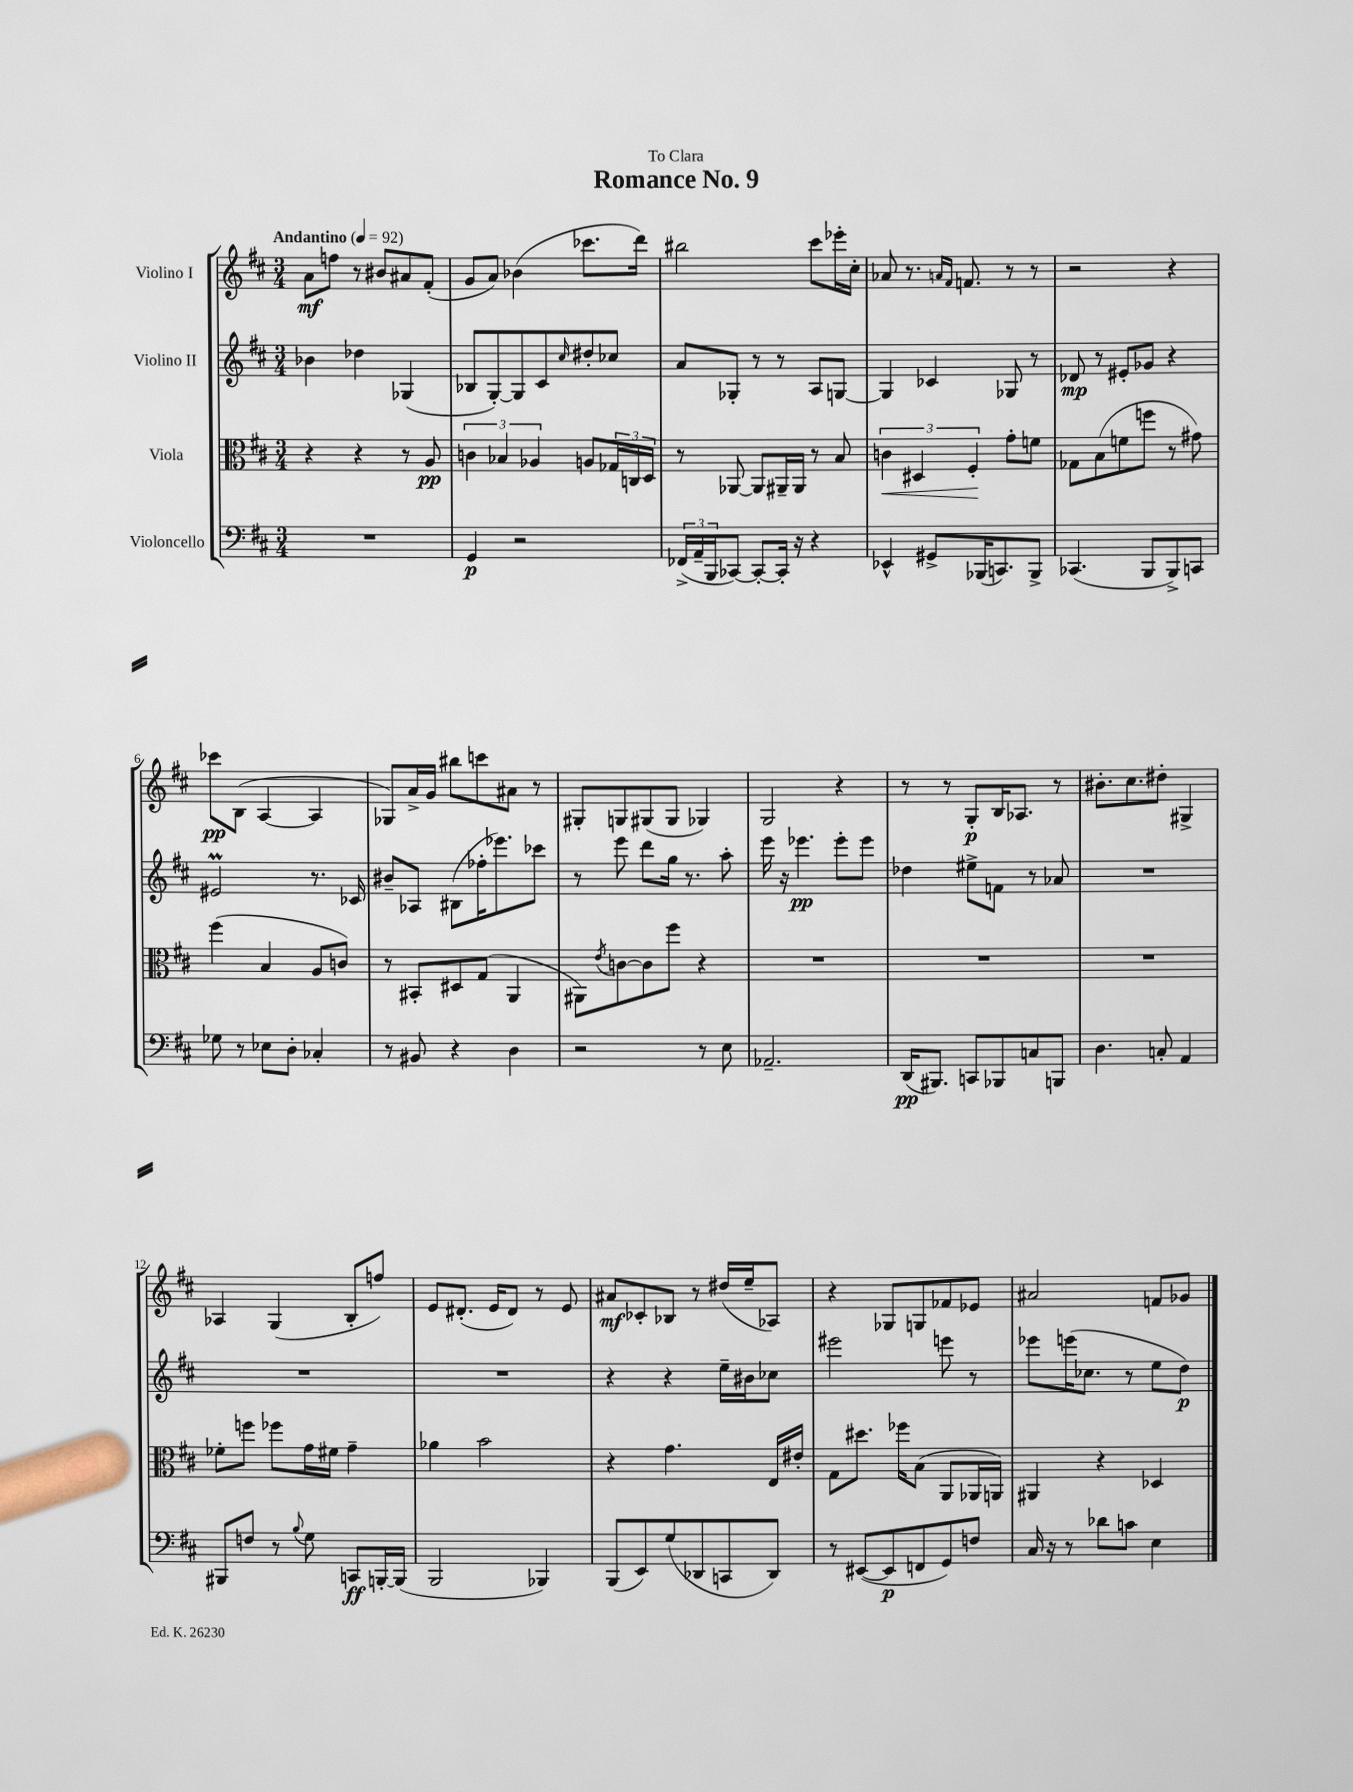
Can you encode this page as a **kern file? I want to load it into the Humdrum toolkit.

**kern	**kern	**kern	**kern
*staff4	*staff3	*staff2	*staff1
*clefF4	*clefC3	*clefG2	*clefG2
*k[f#c#]	*k[f#c#]	*k[f#c#]	*k[f#c#]
*M3/4	*M3/4	*M3/4	*M3/4
*MM92	*MM92	*MM92	*MM92
2.r	4r	4b-\	8a\L
.	.	.	8ff\J
.	4r	4dd-\	8r
.	.	.	8b#/L
.	8r	(4G-/	8a#/
.	8A/	.	(8f#'/J
=	=	=	=
4GG/	6c\	8B-/L	8g/L
.	.	[8G'/)	8a/J)
.	6B-/	.	.
2r	.	8G/]	(4b-\
.	6A-/	.	.
.	.	8c#/	.
.	.	16qqcc#/	.
.	8A/L	8dd#'/	8.ccc-\L
.	24G-/L	8cc-/J	.
.	24C/	.	.
.	.	.	16ddd\Jk)
.	24D/JJ	.	.
=	=	=	=
(24FF-^/LL	8r	8a/L	2bb#\
24AA~/	.	.	.
24BBB/J	.	.	.
[8CC-/J)	[8AA-/	8G-'/J	.
8CC-'/_L	8AA-/]L	8r	.
16CC-'/]Jk	16AA#~/L	8r	.
16r	16AA#/JJ	.	.
4r	8r	8A/L	8ccc#\L
.	8B/	[8G/J	16eee-'\L
.	.	.	16cc#'\JJ
=	=	=	=
4EE-^^/	6c\	4G/]	8a-/
.	.	.	8.r
.	6D#/	.	.
8GG#^/L	.	4c-/	.
.	.	.	16qqa/LL
.	.	.	16qqf#/JJ
.	.	.	8.f/
.	6F#'/	.	.
(16BBB-/K	.	.	.
8.CC/)	.	.	.
.	8g'\L	8G-/	8r
8BBB-^/J	8f\J	8r	8r
=	=	=	=
(4.CC-/	8G-\L	8d-/	2r
.	(8B\	8r	.
.	8f\	8e#'/L	.
8BBB/L	8ff\J	8g-/J	.
8BBB^/)	8r	4r	4r
8CC/J	8g#\)	.	.
=	=	=	=
8G-\	(4ff#\	2e#/	8ccc-\L
8r	.	.	(8B\J
8E-\L	4B/	.	[4A/
8D'\J	.	.	.
4C-'/	8A/L	8.r	4A/]
.	8c/J)	.	.
.	.	16c-/	.
=	=	=	=
8r	8r	8b#~/L	8G-/L)
8BB#/	8BB#'/L	8A-/J	16a^/L
.	.	.	16g/JJ
4r	8D#/	(8B#\L	8bb#\L
.	(8G/J	16ff-'\K	8ccc\
.	.	8.eee-\)	.
4D\	4AA/	.	8a#\J
.	.	8ccc-\J	8r
=	=	=	=
2r	8AA#\L)	8r	8G#'/L
.	8qe/	.	.
.	[8c\	8eee\	8G/
.	8c\]	8ddd\L	(8G#/
.	8ff#\J	16gg\Jk	8G#/J
.	.	8.r	.
8r	4r	.	4G-/)
8E\	.	8aa'\	.
=	=	=	=
2.AA-~/	2.r	16eee\	2G/
.	.	16r	.
.	.	4.eee-\	.
.	.	8eee-'\L	4r
.	.	8eee-\J	.
=	=	=	=
(16DD/LK	2.r	4dd-\	8r
8.BBB#/J)	.	.	.
.	.	.	8r
8CC/L	.	8ee#^\L	8G'/L
8BBB-/	.	8f\J	16B/K
.	.	.	8.A-/J
8C/	.	8r	.
8BBB/J	.	8a-/	8r
=	=	=	=
4.D\	2.r	2.r	8.b#'\L
.	.	.	8.cc#\
8C'/	.	.	8dd#'\J
4AA/	.	.	4G#^/
=	=	=	=
8BBB#/L	8f-'\L	2.r	4A-/
8F/J	8ff\J	.	.
8r	8ff-\L	.	(4G/
8qqB/	.	.	.
8G\	16g\L	.	.
.	16f#\JJ	.	.
8CC/L	4g~\	.	8B'/L
[16BBB'/L	.	.	8ff/J)
(16BBB/]JJ	.	.	.
=	=	=	=
2BBB/	4a-\	2.r	8e/L
.	.	.	(8.d#'/J
.	2b\	.	.
.	.	.	16e/LK
.	.	.	8d#/J)
4BBB-/)	.	.	8r
.	.	.	8e/
=	=	=	=
(8BBB/L	4r	4r	8a#/L
8EE/)	.	.	8c-'/
(8G/	4.g\	4r	8B-/J
8DD-/	.	.	8r
8CC/	.	16ee~\LL	(16dd#/LL
.	.	16b#\J	16ee~/J
8DD-/J)	16E/LL	8cc-\J	8A-/J)
.	16e#'/JJ	.	.
=	=	=	=
8r	8G\L	2eee#\	4r
([8EE#/L	8.dd#\J	.	.
8EE#/]	.	.	8G-/L
.	16ff-\LK	.	.
8FF/	(8B\J	.	8G/
8GG/)	8AA/L	8eee\	8f-/
8F/J	16AA-/L	8r	8e-/J
.	16AA/JJ)	.	.
=	=	=	=
16C#/	4AA#/	8eee-\L	2a#/
16r	.	.	.
8r	.	(16eee\K	.
.	.	8.cc-\J	.
8d-\L	4r	.	.
8c\J	.	8r	.
4E\	4D-/	8ee\L	8f/L
.	.	8dd\J)	8g-/J
==	==	==	==
*-	*-	*-	*-
